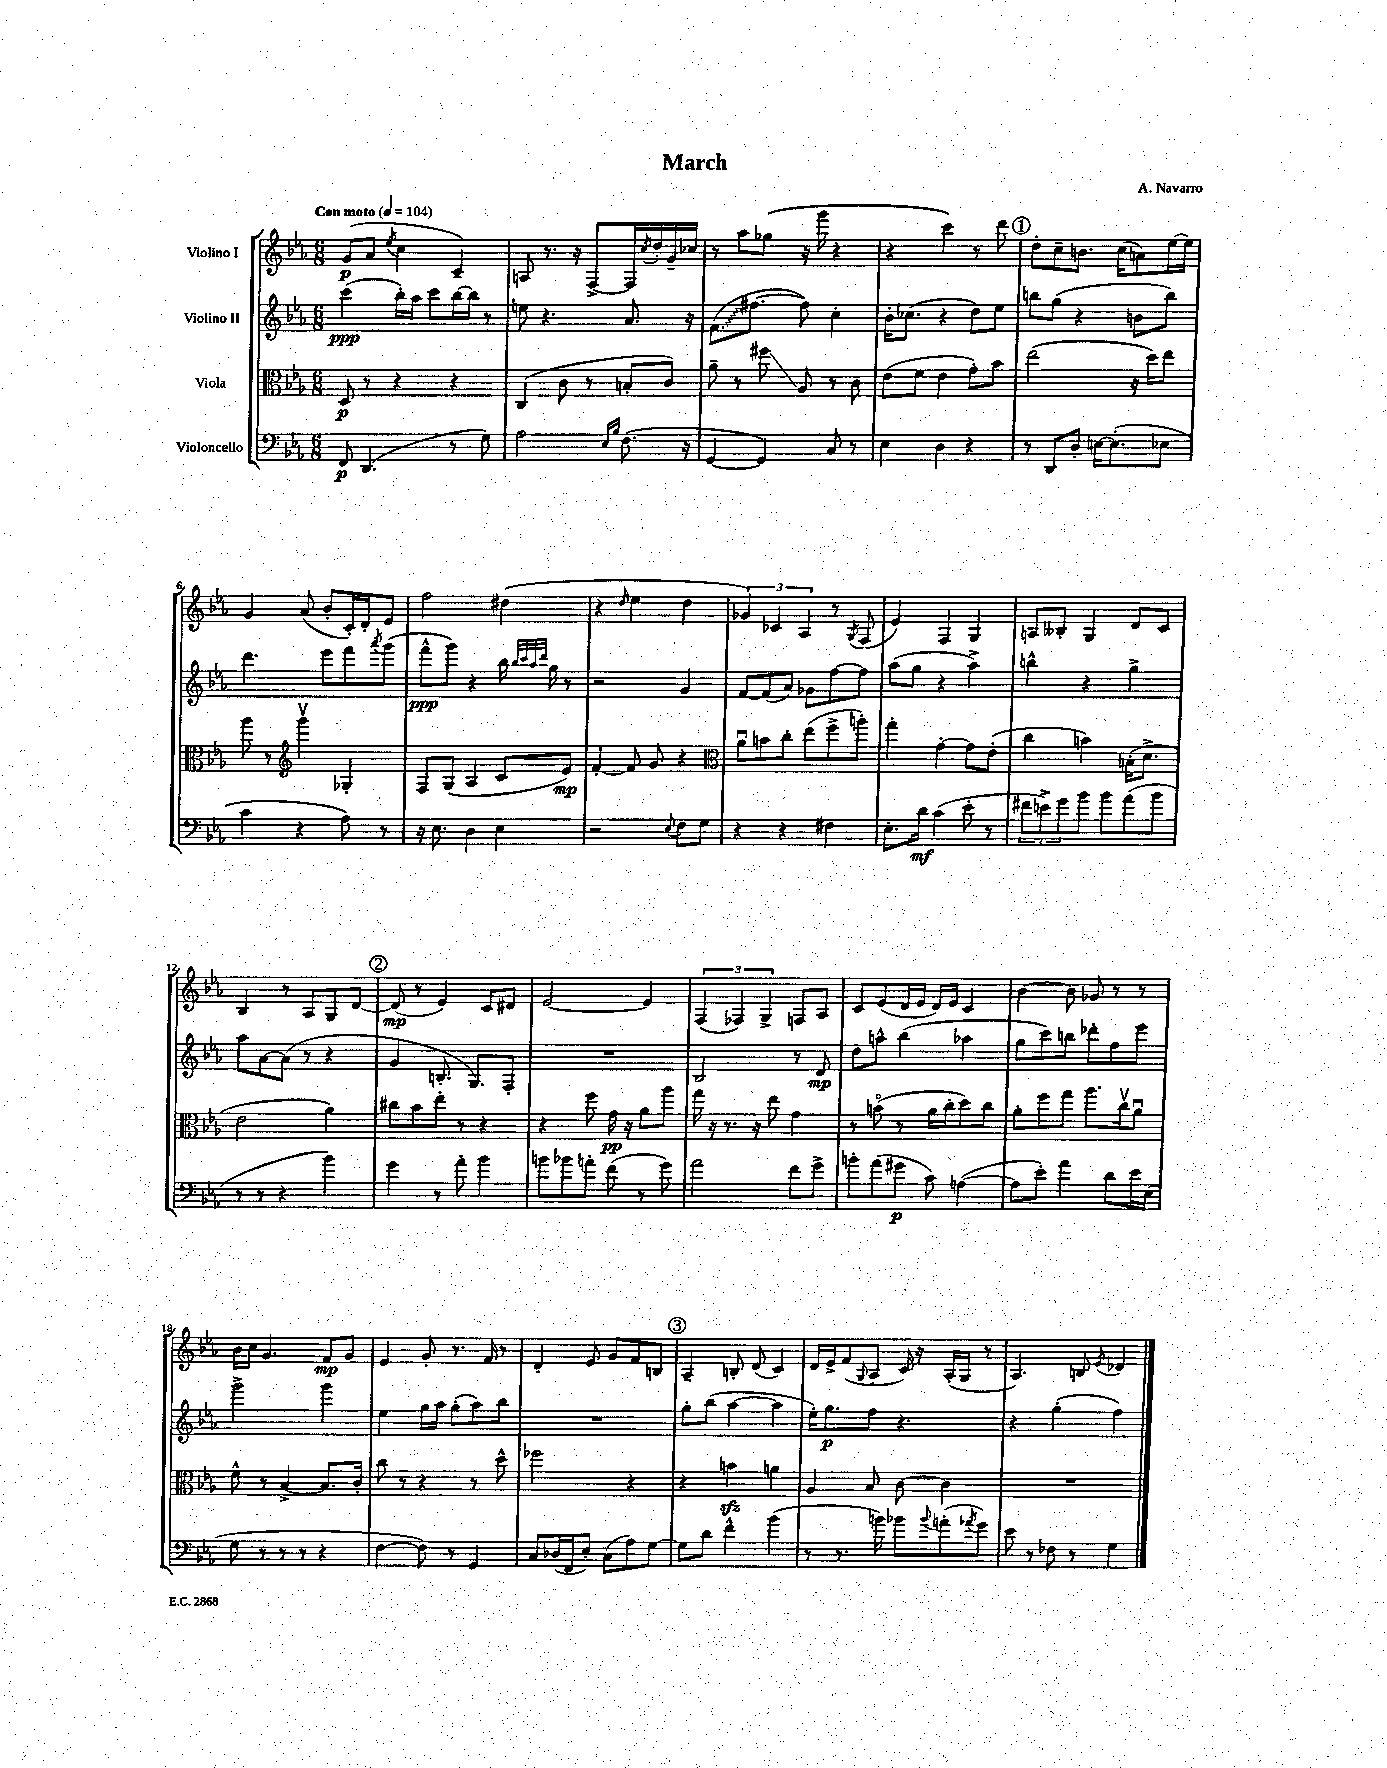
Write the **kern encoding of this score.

**kern	**kern	**kern	**kern
*staff4	*staff3	*staff2	*staff1
*clefF4	*clefC3	*clefG2	*clefG2
*k[b-e-a-]	*k[b-e-a-]	*k[b-e-a-]	*k[b-e-a-]
*M6/8	*M6/8	*M6/8	*M6/8
*MM104	*MM104	*MM104	*MM104
8FF	8D	(4ccc	(8g
(4.DD	8r	.	8a-
.	.	.	8qee-
.	4r	16bb-')	4cc
.	.	16aa-	.
.	.	8ccc	.
8r	4r	[16bb-	4c~)
.	.	16bb-]	.
8G)	.	8r	.
=	=	=	=
2A-	(4C	8ee	8A
.	.	4.r	8.r
.	8c	.	.
.	.	.	16r
.	8r	.	[8F^
16qqE-	.	.	.
16qqB-	.	.	.
(8.F	8B'	8.a-	16F]
.	.	.	8qcc
.	.	.	16dd'
.	8c)	.	16g~
16r	.	16r	16cc-
=	=	=	=
[4GG	8a-~	(8.f	8r
.	8r	.	8aa-
.	.	[8.ff#	.
4GG])	8ff#	.	(8gg-
.	8A-	8ff#])	16r
.	.	.	16ggg
8C	8r	4cc'	4r
8r	8c	.	.
=	=	=	=
4E-	(8e-	16b-'	4r
.	.	(8.cc-	.
.	8f	.	.
4D	4e-	4r	4ccc)
4r	8g')	8dd)	8r
.	8b-	8ee-	8ddd
=	=	=	=
8r	(2ee-	8bb	8dd'
8DD	.	(8gg	8cc~
8D'	.	4r	8.b
[16E	.	.	.
(8.E']	.	.	(16cc
.	16r	8b	8a)
.	16dd)	.	.
8E-	8ee-	8bb)	[16ee-
.	.	.	16ee-]
=	=	=	=
4c	8aa-	4.ddd	4g
.	8r	.	.
*	*clefG2	*	*
4r	4gggv	.	(8a-
.	.	8eee-	8b-'
8A-)	4G-'	8fff	16c')
.	.	.	16d'
.	.	8qaaa-	.
8r	.	(8ggg	8e-
=	=	=	=
16r	8F	8fff^^	2ff
8.E-	.	.	.
.	(8G	8ggg)	.
4D	4A-	4r	.
4E-	8c	16bb-	(4dd#
.	.	32qqbb-	.
.	.	32qqccc	.
.	.	32qqaa-	.
.	.	32qqddd	.
.	.	16gg	.
.	8e-)	8r	.
=	=	=	=
2r	[4f'	2r	4r
.	.	.	16qqdd
.	8f]	.	4ee-
.	8g	.	.
8qqE-	.	.	.
8F	4r	4g	4dd
8G	.	.	.
=	=	=	=
*	*clefC3	*	*
4r	8a-u	[8f	6g-)
.	8b	(8f]	.
.	.	.	6c-
4r	8cc'	8a-)	.
.	.	.	6A-
.	(8ee-	8g-	.
4F#	8ff^	[8ff	8r
.	.	.	8qG
.	8aa')	8ff]	(8F
=	=	=	=
8.E-'	4gg'	(8aa-	4e-)
.	.	8gg	.
16d	.	.	.
(4c	[4g'	4r	4F
8e-'	8g]	4aa-^)	4G
8r	(8e-'	.	.
=	=	=	=
12f#	4cc	4bb^^	8A
12e^)	.	.	.
.	.	.	8B--'
12g	.	.	.
8b-	4b)	4r	4G
8b-	.	.	.
(8a-	(16B'	4gg^	8d
.	8.d^	.	.
8b-	.	.	8c
=	=	=	=
8r	2e-	8aa-	4B-
8r	.	[8a-	.
4r	.	(8a-]	8r
.	.	8r	8A-
4b-)	4a-)	4r	8G
.	.	.	[8d
=	=	=	=
4g	8cc#	4g	(8d]
.	8b-	.	8r
8r	8ee-'	8.B'	4e-)
8a-'	8r	.	.
.	.	8.G)	.
4b-	4r	.	8c
.	.	8F'	8d#
=	=	=	=
8b	4r	2.r	[2e-
8b-	.	.	.
8a'	8ff	.	.
(8f	16g	.	.
.	16r	.	.
8r	8a-	.	4e-]
8g)	8aa-	.	.
=	=	=	=
2a-	16gg	2B-	(6F
.	16r	.	.
.	8.r	.	.
.	.	.	6F-)
.	16r	.	.
.	.	.	6G^
.	8ee-	.	.
8f	4g	8r	8F
8g^	.	8d	8A-
=	=	=	=
8b'	8r	8dd	8c
(8a-	(8bo	8aa^^	(8e-
8g#	8r	(4bb-	16d
.	.	.	16e-
8c)	16a-	.	16d)
.	16cc'	.	16e-
([4A	8dd)	4aa-	4c
.	8cc	.	.
=	=	=	=
8A]	8a-'	8gg	[4b-
8e-')	8ff	8ccc)	.
4a-	8gg	8bb	8b-]
.	8.aa-	8ddd-'	8g-
8d	.	8ff	8r
.	16ccv	.	.
16e-	8a-u	8eee-	8r
(16E-	.	.	.
=	=	=	=
8G	8f^^	2ggg^	16b-
.	.	.	16cc
8r	8r	.	4.g
8r	[4B-^	.	.
8r	.	.	.
4r	8.B-]	4ggg	8f
.	.	.	8g
.	16c'	.	.
=	=	=	=
[4F	8cc	4ee-	4e-
.	8r	.	.
8F])	4r	16gg	8g'
.	.	16aa-	.
8r	.	(8gg'	8.r
4GG	8r	8aa-)	.
.	.	.	16f
.	8dd^^	8bb-	8r
=	=	=	=
8C	2ff-	2.r	4d'
(16D-	.	.	.
16FF	.	.	.
8E-')	.	.	8e-
(8C	.	.	8g
8A-)	4r	.	8f
[8G	.	.	8B
=	=	=	=
8G]	4r	8gg'	4A-~
8d	.	(8bb-	.
4f^^	4b	[4aa-	8B'
.	.	.	(8d
(4b-	4a	4aa-]	4c)
=	=	=	=
8r	4A-	16ee-')	16d
.	.	8.gg	16e-^
8.r	.	.	(8f
.	.	.	8qqG
.	8B-	8ff	8A-
16b)	.	.	.
8b-	[8c	4.r	16c)
.	.	.	16r
8qqb-	.	.	.
(8a'	4c]	.	(16A-'
.	.	.	16G
8qa-	.	.	.
8g)	.	.	8r
=	=	=	=
8e-	2.r	4r	4.A-)
8r	.	.	.
8F-	.	(4gg'	.
8r	.	.	8B
.	.	.	8qe-
4G	.	4ff)	4d-
==	==	==	==
*-	*-	*-	*-
